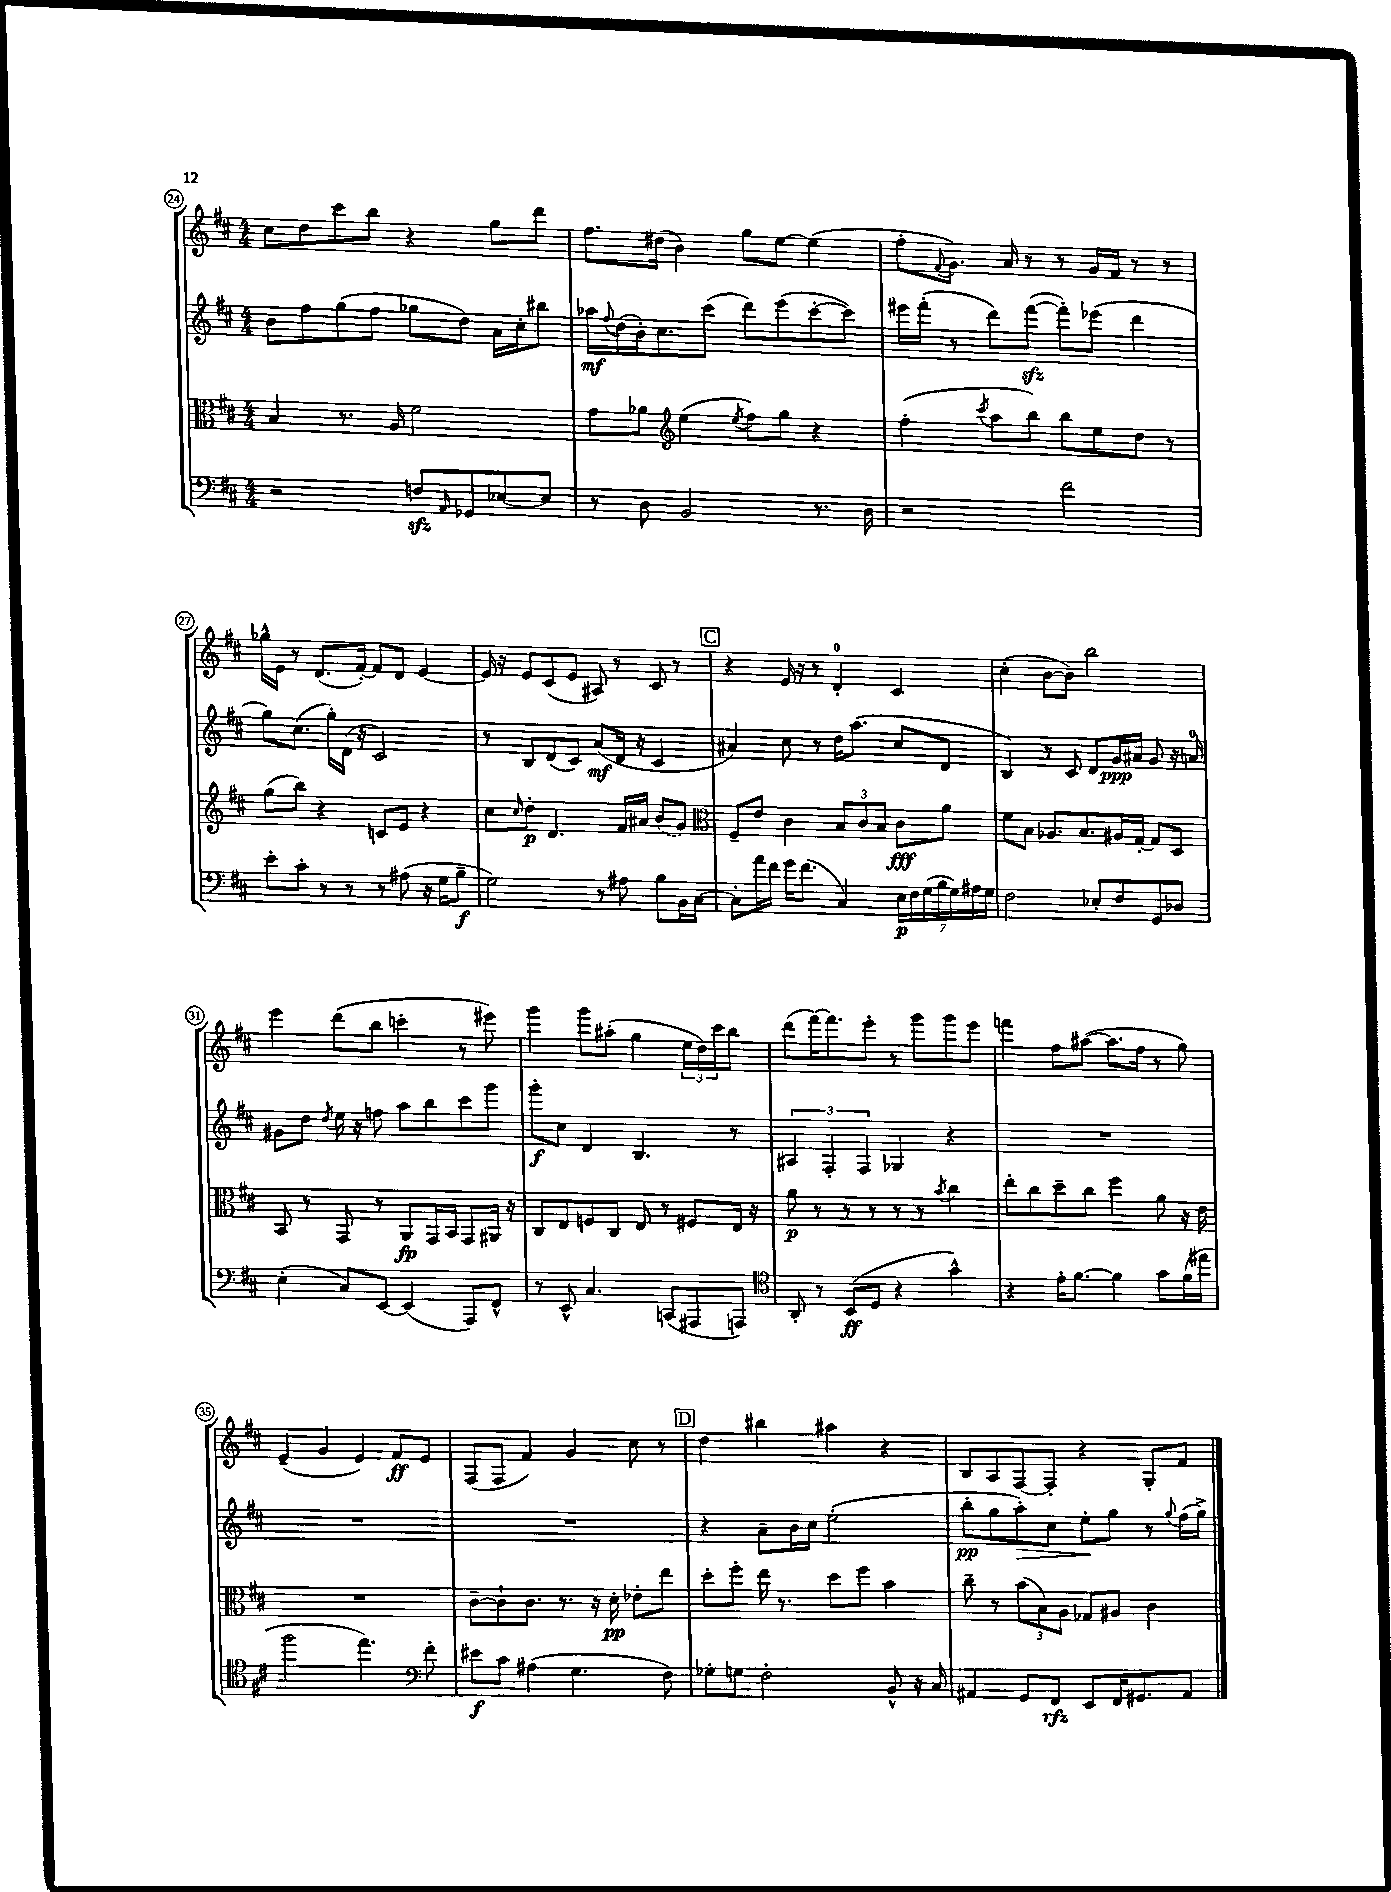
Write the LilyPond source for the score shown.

<<
\new StaffGroup <<
\new Staff = "s0" {
    \clef treble \key d \major \numericTimeSignature \time 4/4
    cis''8 d''8 cis'''8 b''8 r4 g''8 d'''8 |
    fis''8. dis''16( b'4) g''8 e''8~ e''4( |
    fis''8-. \appoggiatura { fis'8 } g'8.) a'16 r8 r8 g'16 fis'16 r8 r8 |
    ges''16-^ e'16 r8 d'8.( fis'16~-.) fis'8 d'8 e'4~ |
    e'16 r16 e'8 cis'8( e'8 ais8) r8 cis'8 r8 |
    \mark \markup { \box "C" } r4 e'16 r16 r8 d'4-0-. cis'4 |
    cis''4-.( b'8~ b'8) b''2 |
    e'''4 d'''8( b''8 c'''4-. r8 eis'''8) |
    g'''4 g'''8 ais''8-.( g''4 \tuplet 3/2 { e''16 d''16) cis'''16 } b''8 |
    d'''8( fis'''16~) fis'''8. e'''8-. r8 g'''8 g'''8 e'''8 |
    f'''4 fis''8 ais''8~( ais''8. fis''16 r8 g''8) |
    e'4--( g'4 e'4) fis'8\ff e'8 |
    fis8( fis8 fis'4) g'4 cis''8 r8 |
    \mark \markup { \box "D" } d''4 bis''4 ais''4 r4 |
    b8 a8 fis8~ fis8-. r4 g8-. fis'8 \bar "|." |
}
\new Staff = "s1" {
    \clef treble \key d \major \numericTimeSignature \time 4/4
    b'8 fis''8 g''8( fis''8 ges''8 d''8) a'16 cis''16-. bis''8 |
    aes''16\mf \appoggiatura { fis''8 } d''16( b'16-.) cis''8. cis'''8( d'''8) e'''8( cis'''8~-. cis'''8) |
    eis'''16 fis'''16-.( r8 d'''8) fis'''8~\sfz( fis'''8-.) ees'''8( d'''4 |
    g''8) cis''8.( g''16-.) d'16( r16 cis'2) |
    r8 b8 d'8( cis'8) a'8\mf( d'16 r16 cis'4 |
    \mark \markup { \box "C" } ais'4) cis''8 r8 d''16 a''8.( cis''8 d'8 |
    b4) r8 cis'8 d'8 g'16\ppp ais'16 g'8 r16 a'16-0 |
    gis'8 d''8 \acciaccatura { d''8 } e''16 r16 f''8 a''8 b''8 cis'''8 g'''8 |
    g'''8-.\f cis''8 d'4 b4. r8 |
    \tuplet 3/2 { ais4 fis4-. fis4 } ges4 r4 |
    R1 |
    R1 |
    R1 |
    \mark \markup { \box "D" } r4 a'8-- b'16 cis''16 e''2-.( |
    b''8-.\pp g''8 a''8-.\>) cis''8 e''8-.\! g''8 r8 \appoggiatura { g''8 } fis''16( g''16->) \bar "|." |
}
\new Staff = "s2" {
    \clef alto \key d \major \numericTimeSignature \time 4/4
    b4 r8. a16 fis'2 |
    g'8 aes'8 \clef treble e''4( \acciaccatura { e''8 } fis''8) g''8 r4 |
    fis''4-.( \acciaccatura { cis'''8 } a''8 b''8) b''8 e''8 d''8 r8 |
    g''8( b''8) r4 c'8 e'8 r4 |
    cis''8 \grace { cis''16 } d''8-.\p d'4. fis'16 ais'16 \once \slurDashed b'8( g'8) |
    \mark \markup { \box "C" } \clef alto fis8-- e'8 cis'4 \tuplet 3/2 { b8 cis'8 b8 } cis'8\fff a'8 |
    fis'8 b8 aes8. b8. ais16 g16~-. g8 d8 |
    b,8 r8 g,8 r8 a,8\fp g,16 b,16 g,8 ais,16 r16 |
    cis8 e8 f8 cis8 e8 r8 fis8 e16 r16 |
    a'8\p r8 r8 r8 r8 r8 \acciaccatura { b'8 } cis''4 |
    e''8-. cis''8 d''8-- cis''8 fis''4 a'8 r16 e'16 |
    R1 |
    cis'8~-- cis'8-! cis'8. r8. r16 d'16-.\pp ees'8-. e''8 |
    \mark \markup { \box "D" } d''8-. fis''8-. e''16 r8. d''8 fis''8 b'4 |
    cis''8-- r8 \tuplet 3/2 { b'8( b8) a8 } ges8 ais8 cis'4 \bar "|." |
}
\new Staff = "s3" {
    \clef bass \key d \major \numericTimeSignature \time 4/4
    r2 f8\sfz \grace { a,16 } ges,8 ees8~ ees8 |
    r8 d8 b,2 r8. d16 |
    r2 fis'2 |
    e'8-. cis'8-. r8 r8 r8 ais8( r16 g16 b8--\f |
    g2) r8 ais8 b8 b,16 cis16~ |
    \mark \markup { \box "C" } cis8-. a'16 fis'16 g'16 fis'8.( cis4) \tuplet 7/4 { e16\p fis16 g16( b16 g16) ais16 g16 } |
    fis2 ees8-. fis8 g,8 des8 |
    e4-.( cis8) e,8~ e,4( a,,8) fis,8-^ |
    r8 e,8-^ cis4. c,8( ais,,8 a,,8) |
    \clef tenor a,8-. r8 b,8\ff( d8 r4 g'4-^) |
    r4 e'16-. fis'8.~ fis'4 g'8 fis'16( eis''16 |
    fis''2 e''4.) \clef bass fis'8-. |
    eis'8\f cis'8 ais4( g4. fis8) |
    \mark \markup { \box "D" } ges8-. g8 fis2-. b,8-^ r16 cis16 |
    ais,4 g,8 fis,8\rfz e,8 fis,16 gis,8. ais,8 \bar "|." |
}
>>
>>
\layout { \context { \Score currentBarNumber = #24 \override BarNumber.stencil = #(make-stencil-circler 0.1 0.3 ly:text-interface::print) } }
